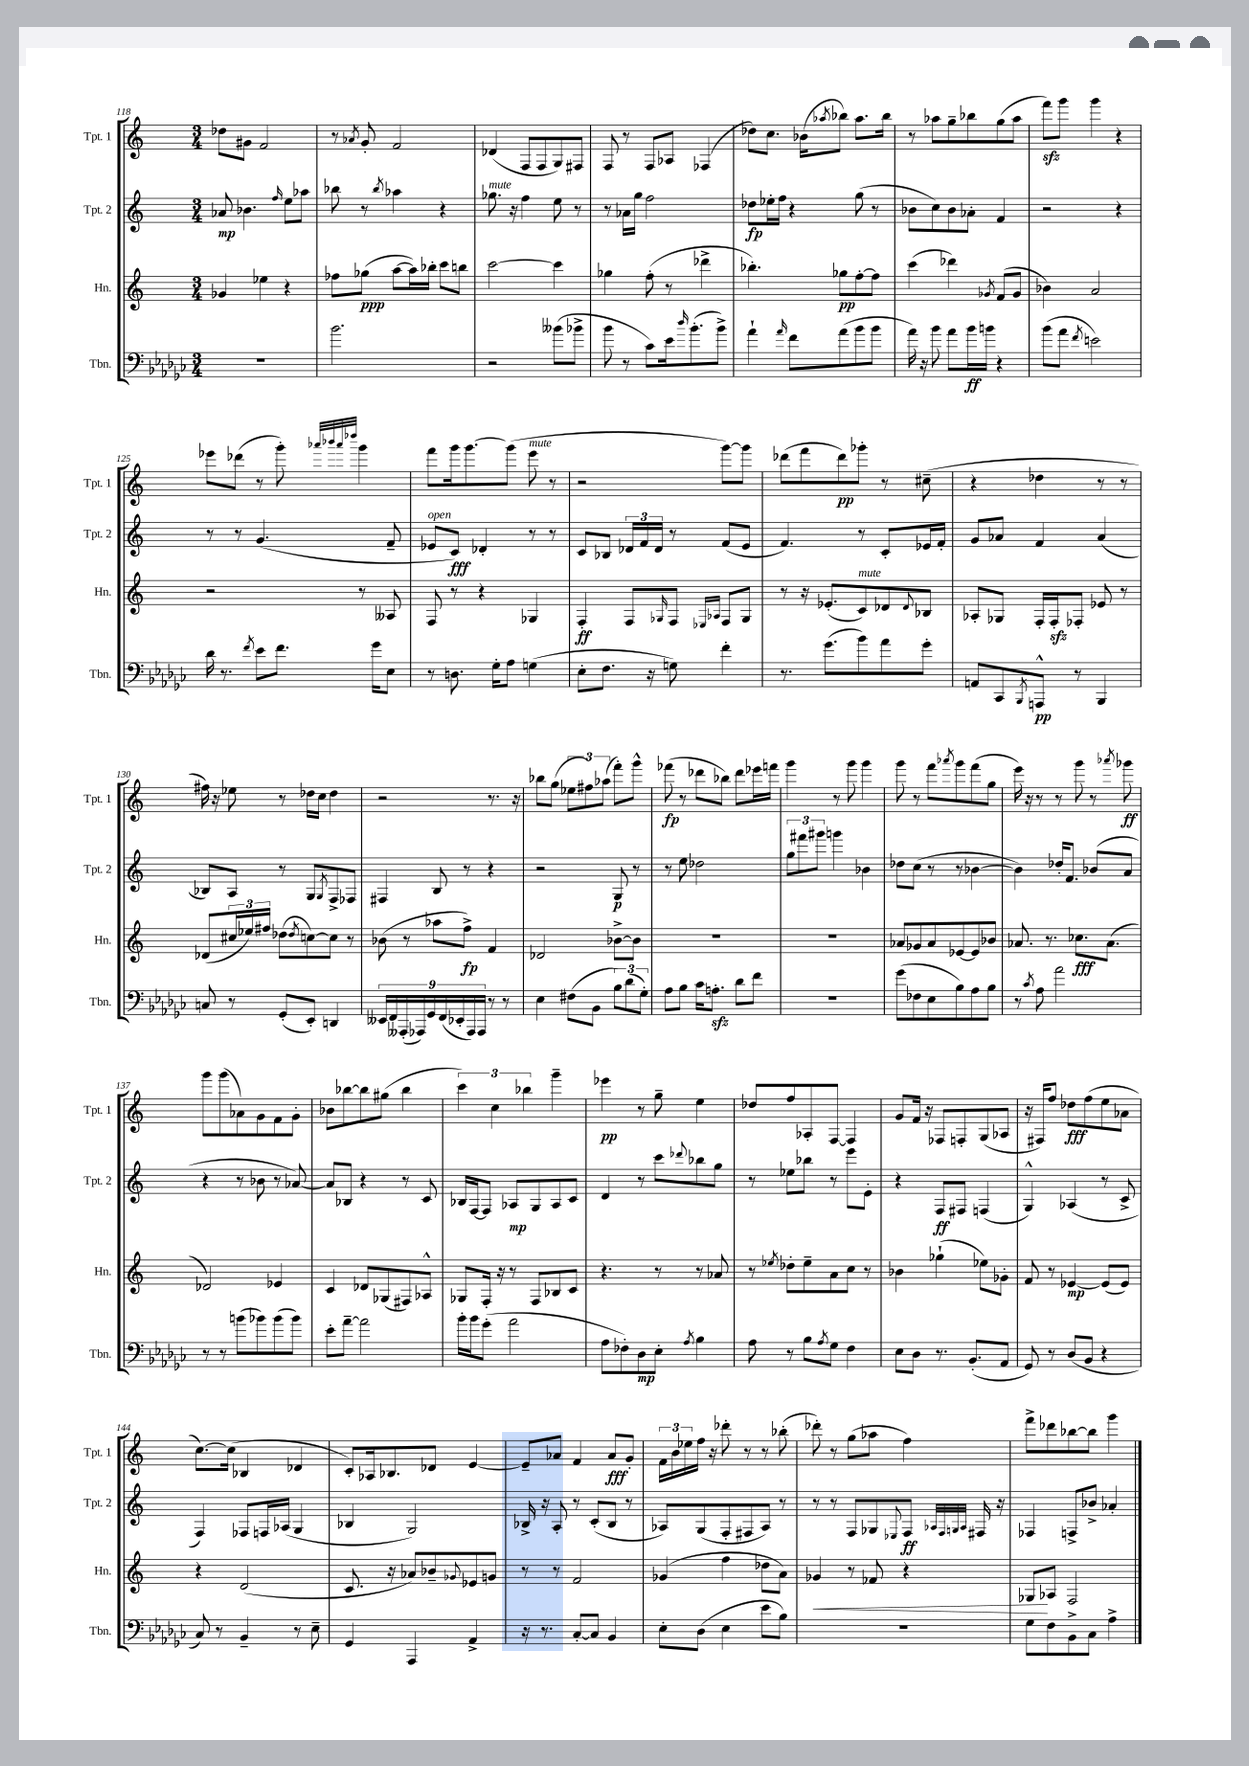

**kern	**dynam	**kern	**dynam	**kern	**dynam	**kern	**dynam
*part4	*part4	*part3	*part3	*part2	*part2	*part1	*part1
*staff4	*staff4	*staff3	*staff3	*staff2	*staff2	*staff1	*staff1
*I"Tbn.	*	*I"Hn.	*	*I"Tpt. 2	*	*I"Tpt. 1	*
*I'Tbn.	*	*I'Hn.	*	*I'Tpt. 2	*	*I'Tpt. 1	*
*clefF4	*	*clefG2	*	*clefG2	*	*clefG2	*
*k[b-e-a-d-g-c-]	*	*k[]	*	*k[]	*	*k[]	*
*M3/4	*	*M3/4	*	*M3/4	*	*M3/4	*
=118	=118	=118	=118	=118	=118	=118	=118
2.r	.	4g-X/	.	8a-X/	mp	8dd-X\L	.
.	.	.	.	4.b-X\	.	8g#X\J	.
.	.	4ee-X\	.	.	.	2f/	.
.	.	.	.	16qqff/	.	.	.
.	.	4r	.	8ee\L	.	.	.
.	.	.	.	8aa-X\J	.	.	.
=119	=119	=119	=119	=119	=119	=119	=119
2.b-\	.	8ff-X\L	.	8bb-X\	.	8r	.
.	.	.	.	.	.	8qa-X/	.
.	.	(8gg-X\J	ppp	8r	.	8g'/	.
.	.	.	.	8qbb-/	.	.	.
.	.	[8aa\L	.	4aa-X\	.	2f/	.
.	.	16aa\L])	.	.	.	.	.
.	.	16bb-X'\JJ	.	.	.	.	.
.	.	8ccc\L	.	4r	.	.	.
.	.	8bbn\J	.	.	.	.	.
=120	=120	=120	=120	=120	=120	=120	=120
!	!	!	!	!LO:TX:a:i:t=mute	!	!	!
2r	.	[2ccc\	.	8.gg-X\	.	(4d-X/	.
.	.	.	.	16r	.	.	.
.	.	.	.	4ff\	.	8F/L	.
.	.	.	.	.	.	8F/	.
(8b--X\L	.	4ccc\]	.	8ee\	.	8G/)	.
8b-X^\J	.	.	.	8r	.	8F#X/J	.
=121	=121	=121	=121	=121	=121	=121	=121
8b-\	.	4gg-X\	.	8r	.	8F/	.
8r	.	.	.	16a-X\LL	.	8r	.
.	.	.	.	16gg\JJ	.	.	.
8c-\L)	.	(8ff'\	.	2ff\	.	8F/L	.
16e-\k	.	8r	.	.	.	8A-X/J	.
16qqdd-/	.	.	.	.	.	.	.
(8.b-'\	.	.	.	.	.	.	.
.	.	4ddd-X^\	.	.	.	(4F-X/	.
8b-^\J)	.	.	.	.	.	.	.
=122	=122	=122	=122	=122	=122	=122	=122
4a-`\	.	4.bb-X'\)	.	8dd-X\L	fp	8dd-X\L)	.
.	.	.	.	16ee-X'\L	.	8.cc\J	.
.	.	.	.	16ff\JJ	.	.	.
16qqa-/	.	.	.	.	.	.	.
8f\L	.	.	.	4r	.	.	.
.	.	.	.	.	.	(16b-X\KL	.
.	.	.	.	.	.	8qaa-X/	.
(8a-\	.	8gg-X\L	pp	.	.	8bb-X\J)	.
8b-\	.	[8ff'\	.	(8gg\	.	8.aa-\L	.
8b-\J	.	8ff\J]	.	8r	.	.	.
.	.	.	.	.	.	16bb-\Jk	.
=123	=123	=123	=123	=123	=123	=123	=123
16a-\)	.	(4ccc\	.	8b-X\L	.	8r	.
16r	.	.	.	.	.	.	.
8b-\	.	.	.	8cc\)	.	8aa-X\L	.
8a-\L	.	4ddd-X\)	.	8b-\	.	8gg~\	.
16b-\L	ff	.	.	8a-X'\J	.	8bb-X\	.
16bn\JJ	.	.	.	.	.	.	.
.	.	8qg-X/	.	.	.	.	.
4r	.	(8f/L	.	4f/	.	(8gg\	.
.	.	8g-/J	.	.	.	8aa-\J	.
=124	=124	=124	=124	=124	=124	=124	=124
(8b-\L	.	4b-X\)	.	2r	.	8fffzz\L)	.
8a-\J	.	.	.	.	.	8ggg\J	.
8qf/	.	.	.	.	.	.	.
2en\)	.	2a/	.	.	.	4ggg\	.
.	.	.	.	4r	.	4r	.
!!LO:LB:g=z
=125	=125	=125	=125	=125	=125	=125	=125
16d-\	.	2r	.	8r	.	8eee-X\L	.
8.r	.	.	.	.	.	.	.
.	.	.	.	8r	.	(8ddd-X\J	.
8qf/	.	.	.	.	.	.	.
8e-\L	.	.	.	(4.g/	.	8r	.
8.f\J	.	.	.	.	.	8ggg'\)	.
.	.	.	.	.	.	32qqaaa-X/LLL	.
.	.	.	.	.	.	32qqbbb-X/	.
.	.	.	.	.	.	32qqaaa-/	.
.	.	.	.	.	.	32qqdddd-X/JJJ	.
.	.	8r	.	.	.	4ggg\	.
16g-\KL	.	.	.	.	.	.	.
8E-\J	.	8A--X/	.	8f~/	.	.	.
=126	=126	=126	=126	=126	=126	=126	=126
!	!	!	!	!LO:TX:a:i:t=open	!	!	!
8r	.	8F/	.	8e-X/L	.	8fff\L	.
8.Dn\	.	8r	.	8c/J)	fff	16ggg\k	.
.	.	.	.	.	.	[8.ggg\	.
.	.	4r	.	4d-X'/	.	.	.
16G-'\KL	.	.	.	.	.	.	.
8A-\J	.	.	.	.	.	(8ggg\J]	.
!	!	!	!	!	!	!LO:TX:a:i:t=mute	!
(4Gn\	.	4G-X/	.	8r	.	8eee\	.
.	.	.	.	8r	.	8r	.
=127	=127	=127	=127	=127	=127	=127	=127
8E-'\L	.	4F'/	ff	8c/L	.	2r	.
8.F\J	.	.	.	8B-X/J	.	.	.
.	.	8F/L	.	24d-X/LL	.	.	.
.	.	.	.	24f/	.	.	.
16r	.	.	.	.	.	.	.
.	.	.	.	24d-/JJ	.	.	.
.	.	16qqG-X/	.	.	.	.	.
8Gn\)	.	8F/J	.	8r	.	.	.
.	.	16qqE-X/LL	.	.	.	.	.
.	.	16qqA-X/JJ	.	.	.	.	.
4f'\	.	8F/L	.	(8f/L	.	[8ggg\L)	.
.	.	8G-/J	.	8e/J	.	8ggg\J]	.
=128	=128	=128	=128	=128	=128	=128	=128
8.r	.	8r	.	4.f/)	.	(8ddd-X\L	.
.	.	16r	.	.	.	8fff\	.
(8.g-\L	.	(8.e-X'/L	.	.	.	.	.
.	.	.	.	.	.	8ddd-\)	pp
!	!	!LO:TX:a:i:t=mute	!	!	!	!	!
8b-\)	.	8c/)	.	8r	.	8ggg-X'\J	.
8a-\	.	8d-X/	.	8c'/L	.	8r	.
.	.	8qqd-/	.	.	.	.	.
8g-'\J	.	8B-X/J	.	16e-X/L	.	(8cc#X~\	.
.	.	.	.	16f'/JJ	.	.	.
=129	=129	=129	=129	=129	=129	=129	=129
8AAn/L	.	8A-X'/L	.	8g/L	.	4r	.
8CC-/	.	8G-X/J	.	8a-X/J	.	.	.
8qBBB-/	.	.	.	.	.	.	.
8AAAn^^/J	pp	16F'/LL	.	4f/	.	4dd-X\	.
.	.	16Fzz'/J	.	.	.	.	.
8r	.	8F-X'/J	.	.	.	.	.
4BBB-/	.	8e-X/	.	(4a-/	.	8r	.
.	.	8r	.	.	.	8r	.
!!LO:LB:g=z
=130	=130	=130	=130	=130	=130	=130	=130
8Cn/	.	(8d-X/L	.	8B-X/L)	.	16ff#X\)	.
.	.	.	.	.	.	16r	.
8r	.	24cc#X/L	.	8A/J	.	8ee-X\	.
.	.	24ee-X/)	.	.	.	.	.
.	.	24ff#X/JJ	.	.	.	.	.
(8GG-'/L	.	(8dd-X\L	.	8r	.	8r	.
.	.	8qdd-/	.	.	.	.	.
8EE-'/J)	.	[8ccn\)	.	8G/L	.	16dd-X\LL	.
.	.	.	.	.	.	16cc\JJ	.
.	.	.	.	8qG/	.	.	.
4DDn/	.	8cc\J]	.	8F^/	.	4dd-\	.
.	.	8r	.	8F-X/J	.	.	.
=131	=131	=131	=131	=131	=131	=131	=131
18EE--X/LL	.	(8b-X\	.	4F#X/	.	2r	.
18FF/	.	.	.	.	.	.	.
(18AAA--X'/	.	.	.	.	.	.	.
.	.	8r	.	.	.	.	.
18AAA-X/)	.	.	.	.	.	.	.
18GG-/	.	.	.	.	.	.	.
.	.	8aa-X\L	.	8B/	.	.	.
(18FF/	.	.	.	.	.	.	.
18EE-X'/	.	.	.	.	.	.	.
.	.	8ff^\J)	fp	8r	.	.	.
18AAA-/)	.	.	.	.	.	.	.
18AAA-/JJ	.	.	.	.	.	.	.
8r	.	4f/	.	4r	.	8.r	.
8r	.	.	.	.	.	.	.
.	.	.	.	.	.	16r	.
=132	=132	=132	=132	=132	=132	=132	=132
4E-\	.	2d-X/	.	2r	.	8bb-X\L	.
.	.	.	.	.	.	(8gg\J	.
(8F#X\L	.	.	.	.	.	12ee-X\L	.
.	.	.	.	.	.	12ff#X\)	.
8BB-\J	.	.	.	.	.	.	.
.	.	.	.	.	.	(12aa-X\J	.
12B-\L)	.	[8b-X^\L	.	8G/	p	8fff'\L)	.
(12d-\	.	.	.	.	.	.	.
.	.	8b-\J]	.	8r	.	8ggg^^\J	.
12G-'\J)	.	.	.	.	.	.	.
=133	=133	=133	=133	=133	=133	=133	=133
8A-\L	.	2.r	.	8r	.	(8fff-X\	fp
8B-\J	.	.	.	8ee\	.	8r	.
16c-\KL	.	.	.	2dd-X\	.	8ddd-X\L	.
8.Anzz'\J	.	.	.	.	.	.	.
.	.	.	.	.	.	8bb-X\J)	.
8d-\L	.	.	.	.	.	8ddd-\L	.
8f\J	.	.	.	.	.	16eee-X\L	.
.	.	.	.	.	.	16fffn\JJ	.
=134	=134	=134	=134	=134	=134	=134	=134
2.r	.	2.r	.	12gg\L	.	4ggg\	.
.	.	.	.	12fff#X\	.	.	.
.	.	.	.	12ggg#X\J	.	.	.
.	.	.	.	4gggn\	.	8r	.
.	.	.	.	.	.	8ggg\	.
.	.	.	.	4b-X\	.	4ggg\	.
=135	=135	=135	=135	=135	=135	=135	=135
(8g-\L	.	8a-X/L	.	8dd-X\L	.	8ggg\	.
8F-X\	.	8g-X/	.	(8cc\J	.	8r	.
8E-\	.	8a-/	.	8r	.	8fff\L	.
.	.	.	.	.	.	8qaaa-X/	.
8B-\)	.	[8e-X/	.	8r	.	8ggg\	.
8A-\	.	8e-/]	.	[4b-X\	.	(8fff\	.
8B-\J	.	8b-X/J	.	.	.	8gg\J	.
=136	=136	=136	=136	=136	=136	=136	=136
8r	.	8.a-X/	.	4b-\])	.	16eee\)	.
.	.	.	.	.	.	16r	.
8qc-/	.	.	.	.	.	.	.
8A-\	.	.	.	.	.	8r	.
.	.	8.r	.	.	.	.	.
2a-\	.	.	.	16dd-X'/KL	.	8r	.
.	.	.	.	8.f/J	.	.	.
.	.	8.cc-X\L	fff	.	.	8ggg\	.
.	.	.	.	(8b-X/L	.	8r	.
.	.	(8.a-\J	.	.	.	.	.
.	.	.	.	.	.	8qaaa-X/	.
.	.	.	.	8a/J	.	8ggg-X\	ff
!!LO:LB:g=z
=137	=137	=137	=137	=137	=137	=137	=137
8r	.	2d-X/)	.	4r	.	8ggg\L	.
8r	.	.	.	.	.	(8ggg\	.
(8bn\L	.	.	.	8r	.	8a-X\)	.
8b-X\)	.	.	.	8b-X\	.	8g\	.
(8b-\	.	4e-X/	.	8r	.	8f\	.
8b-\J)	.	.	.	[8a-X/)	.	8g'\J	.
=138	=138	=138	=138	=138	=138	=138	=138
8e-'\L	.	4c/	.	8a-/L]	.	8b-X\L	.
[8a-~\J	.	.	.	8B-X/J	.	[8bb-X\	.
2a-\]	.	8d-X/L	.	4r	.	8bb-\]	.
.	.	(8G-X/	.	.	.	(8gg#X\J	.
.	.	8F#X/)	.	8r	.	4bb-\	.
.	.	8A-X^^/J	.	8c/	.	.	.
=139	=139	=139	=139	=139	=139	=139	=139
16b-'\LL	.	8G-X/L	.	16B-X/LL	.	6ccc\)	.
16b-\J	.	.	.	[16F/J	.	.	.
(8g-'\J	.	16F'/Jk	.	8F/J]	.	.	.
.	.	.	.	.	.	6cc\	.
.	.	16r	.	.	.	.	.
2a-\	.	8r	.	8A-X/L	mp	.	.
.	.	.	.	.	.	6bb-X\	.
.	.	8F/L	.	8G/	.	.	.
.	.	8B-X/	.	8A-/	.	4ggg~\	.
.	.	8c/J	.	8c/J	.	.	.
=140	=140	=140	=140	=140	=140	=140	=140
8A-\L	.	4.r	.	4d/	.	4eee-X\	pp
8F-X'\)	.	.	.	.	.	.	.
8D-\	mp	.	.	8r	.	8r	.
8E-'\J	.	8r	.	8ccc\L	.	8gg~\	.
8qA-/	.	.	.	8qqddd-X/	.	.	.
4B-\	.	8r	.	8bb-X\	.	4ee\	.
.	.	8a-X/	.	8gg\J	.	.	.
=141	=141	=141	=141	=141	=141	=141	=141
8A-\	.	8r	.	8r	.	8dd-X/L	.
.	.	8qee-X/	.	.	.	.	.
8r	.	8dd-X'\L	.	8ee-X\L	.	8ff/	.
8B-\L	.	8ee-~\	.	8bb-X\J	.	8A-X'/	.
8qA-/	.	.	.	.	.	.	.
8G-\J	.	8a\	.	8r	.	[8F/J	.
4F\	.	8cc\J	.	8eee\L	.	4F/]	.
.	.	8r	.	8e'\J	.	.	.
=142	=142	=142	=142	=142	=142	=142	=142
8E-\L	.	4b-X\	.	4r	.	8g/L	.
8D-\J	.	.	.	.	.	16f/Jk	.
.	.	.	.	.	.	16r	.
8.r	.	(4gg-X`\	.	8F/L	ff	8F-X/L	.
.	.	.	.	8F#X/J	.	8Fn'/	.
(8.BB-'/L	.	.	.	.	.	.	.
.	.	8ee-X\L)	.	(4Fn/	.	(8G/	.
8AA-/J	.	8g-X'\J	.	.	.	8A-X/J	.
=143	=143	=143	=143	=143	=143	=143	=143
8GG-/)	.	8f/	.	4G^^/)	.	16r	.
.	.	.	.	.	.	16F#X/KL)	.
8r	.	8r	.	.	.	8ff/J	.
(8D-/L	.	[4e-X/	mp	(4A-X/	.	8dd-X\L	fff
8BB-/J	.	.	.	.	.	(8ff\	.
4r	.	(8e-/L]	.	8r	.	8ee\	.
.	.	8e-/J)	.	8c^/	.	8a-X\J	.
!!LO:LB:g=z
=144	=144	=144	=144	=144	=144	=144	=144
8C-/)	.	4r	.	4F/)	.	[8.cc\L)	.
8r	.	.	.	.	.	.	.
.	.	.	.	.	.	(16cc\Jk]	.
4BB-~/	.	(2d/	.	8F-X/L	.	4B-X/	.
.	.	.	.	16Fn/L	.	.	.
.	.	.	.	(16A-X/JJ	.	.	.
8r	.	.	.	4G/	.	4d-X/	.
8E-~\	.	.	.	.	.	.	.
=145	=145	=145	=145	=145	=145	=145	=145
4GG-/	.	8.c/	.	4B-X/	.	8c'/L)	.
.	.	.	.	.	.	16A-X/k	.
.	.	16r	.	.	.	8.B-X/	.
4AAA-/	.	8a-X/L)	.	2G/)	.	.	.
.	.	8b-X~/	.	.	.	8d-X/J	.
.	.	8qqg-X/	.	.	.	.	.
4AA-^/	.	8e-X/	.	.	.	[4e/	.
.	.	8gn/J	.	.	.	.	.
=146	=146	=146	=146	=146	=146	=146	=146
16r	.	8r	.	16B-X^/	.	8e~/L]	.
8.r	.	.	.	16r	.	.	.
.	.	8r	.	8A'/	.	8a-X/J	.
[8C-'/L	.	2f/	.	8r	.	4f/	.
8C-/J]	.	.	.	(8c'/L	.	.	.
4BB-/	.	.	.	8B-/J	.	8a-/L	fff
.	.	.	.	8r	.	8g'/J	.
=147	=147	=147	=147	=147	=147	=147	=147
8E-'\L	.	(4g-X/	.	8A-X/L)	.	24f\LL	.
.	.	.	.	.	.	24b\	.
.	.	.	.	.	.	24ee-X\	.
(8D-\J	.	.	.	(8G/	.	16ff\JJ	.
.	.	.	.	.	.	16r	.
4E-\	.	4ff\	.	8F'/	.	8ddd-X'\	.
.	.	.	.	8F#X/	.	8r	.
8e-\L	.	8dd-X\L	.	8A-/J)	.	8r	.
8B-\J)	.	8a\J)	.	8r	.	(8bb-X'\	.
=148	=148	=148	=148	=148	=148	=148	=148
!	!	!	!LO:HP:b	!	!	!	!
2.r	.	4g-X/	<	8r	.	8ddd-X'\)	.
.	.	.	.	8r	.	8r	.
.	.	8r	.	8F/L	.	(8gg\L	.
.	.	8f-X/	.	8G-X/	.	8aa-X\J	.
.	.	.	.	8qqE-X/	.	.	.
.	.	4r	.	8F/J	ff	4ff\)	.
.	.	.	.	32qqA-X/LLL	.	.	.
.	.	.	.	32qqF/	.	.	.
.	.	.	.	32qqGn/	.	.	.
.	.	.	.	32qqA-/JJJ	.	.	.
.	.	.	.	16F#X/	.	.	.
.	.	.	.	16r	.	.	.
=149	=149	=149	=149	=149	=149	=149	=149
8G-\L	.	8G-X/L	.	4F-X/	.	8fff^\L	.
8F\	.	8A-X/J	[	.	.	8ddd-X\	.
8BB-^\	.	2F/	.	8Fn^/L	.	[8bb-X\	.
8C-\J	.	.	.	8b-X^/J	.	8bb-\J]	.
4A-^\	.	.	.	4a-X'/	.	4ggg\	.
==	==	==	==	==	==	==	==
*-	*-	*-	*-	*-	*-	*-	*-
